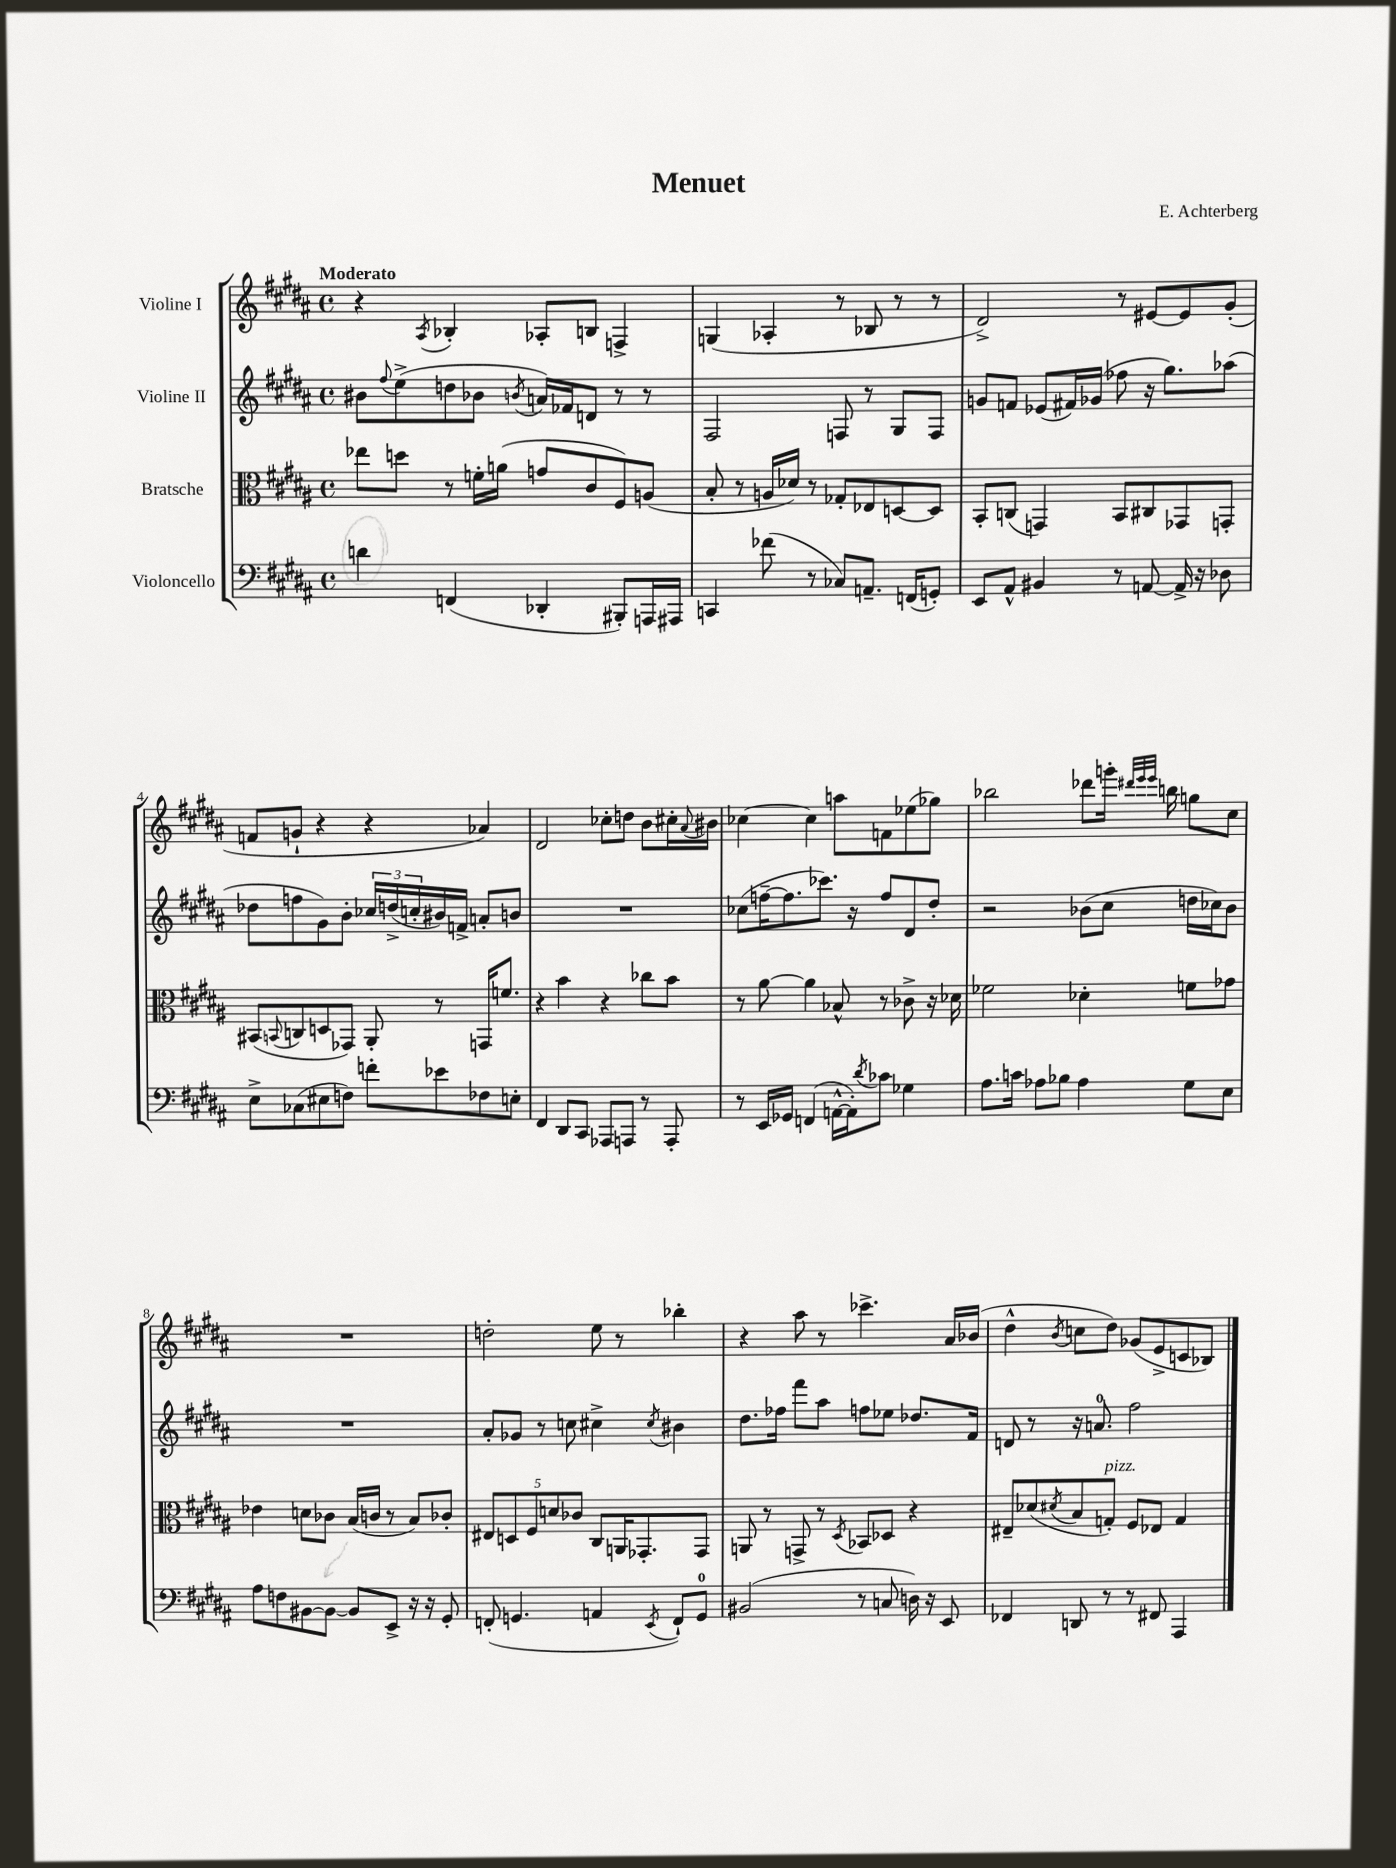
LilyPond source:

\header { title = "Menuet" composer = "E. Achterberg" }
<<
\new StaffGroup <<
\new Staff = "s0" \with { instrumentName = "Violine I" } {
    \clef treble \key b \major \defaultTimeSignature \time 4/4 \tempo "Moderato"
    r4 \acciaccatura { ais8 } bes4-. aes8-. b8 f4-> |
    g4( aes4-. r8 bes8 r8 r8 |
    dis'2->) r8 eis'8~ eis'8 gis'8-.( |
    f'8 g'8-! r4 r4 aes'4) |
    dis'2 ces''8-. d''8 b'8 cis''16-. \appoggiatura { ais'8 } bis'16 |
    ces''4~ ces''4 a''8 f'8 ees''8( ges''8) |
    bes''2 des'''8 g'''16-. \grace { dis'''32 e'''32 e'''32 } b''16 g''8 cis''8 |
    R1 |
    d''2-. e''8 r8 bes''4-. |
    r4 ais''8 r8 ces'''4.-> ais'16 bes'16( |
    dis''4-^ \acciaccatura { b'8 } c''8 dis''8) ges'8( e'8-> c'8 bes8) \bar "|." |
}
\new Staff = "s1" \with { instrumentName = "Violine II" } {
    \clef treble \key b \major \defaultTimeSignature \time 4/4
    bis'8 \appoggiatura { fis''8 } e''8->( d''8 bes'8 \acciaccatura { b'8 } a'16) fes'16 d'8 r8 r8 |
    fis2 f8 r8 gis8 f8 |
    g'8 f'8 ees'8( fis'16) ges'16( fes''8 r16 gis''8.) aes''8( |
    des''8 f''8 gis'8) b'8-. \tuplet 3/2 { ces''16 d''16->( c''16-. } bis'16) f'16-> a'8-. b'8 |
    R1 |
    ces''8( f''16~-- f''8. ces'''8.) r16 f''8 dis'8 dis''8-. |
    r2 bes'8( cis''8 d''16 ces''16) bes'8 |
    R1 |
    ais'8-. ges'8 r8 c''8 cis''4-> \acciaccatura { cis''8 } bis'4 |
    dis''8. fes''16 fis'''8 ais''8 f''8 ees''8 des''8. fis'16 |
    d'8 r8 r16 a'8.-0 fis''2 \bar "|." |
}
\new Staff = "s2" \with { instrumentName = "Bratsche" } {
    \clef alto \key b \major \defaultTimeSignature \time 4/4
    ees''8 d''8 r8 f'16-. a'16( g'8 cis'8 fis8) a8( |
    b8-. r8 a16 des'16) r8 ges8-. ees8 d8~ d8 |
    b,8-. c8( g,4) b,8 cis8 ges,8 g,8-. |
    bis,8( \appoggiatura { b,8 } c8 d8 ges,8) ais,8-. r8 g,16 f'8. |
    r4 b'4 r4 ces''8 b'8 |
    r8 ais'8~ ais'4 bes8-^ r8 ces'8-> r16 des'16 |
    fes'2 des'4-. f'8 ges'8 |
    ees'4 d'8 ces'8 b16( c'16 r8 b8) ces'8-. |
    \tuplet 5/4 { eis8 d8 fis8 d'8 ces'8 } cis8 a,16 ges,8.-. ges,8 |
    a,8 r8 g,8-> r8 \acciaccatura { dis8 } bes,8 des8 r4 |
    eis8-- des'8( \acciaccatura { dis'8 } b8 g8-.^\markup { \italic "pizz." }) fis8 ees8 g4 \bar "|." |
}
\new Staff = "s3" \with { instrumentName = "Violoncello" } {
    \clef bass \key b \major \defaultTimeSignature \time 4/4
    d'4 f,4( des,4-. bis,,8-.) a,,16 ais,,16 |
    c,4 fes'8( r8 ces8) a,8.-- f,16( g,8-.) |
    e,8 ais,8-^ bis,4 r8 a,8~ a,16-> r16 des8 |
    e8-> ces8( eis8 f8) f'8-. ees'8 fes8 e8-. |
    fis,4 dis,8 cis,8 aes,,8 a,,8 r8 a,,8-. |
    r8 e,16 ges,16 f,4( a,16~-^ a,16-.) \acciaccatura { dis'8 } ces'8 ges4 |
    ais8. c'16 aes8 bes8 aes4 gis8 e8 |
    ais8 f8 bis,8~ bis,8~ bis,8 e,8-> r16 r16 gis,8-. |
    f,8-.( g,4. a,4 \acciaccatura { e,8 } f,8-!) g,8-0 |
    bis,2( r8 c8 d16) r16 e,8 |
    fes,4 d,8 r8 r8 fis,8 ais,,4 \bar "|." |
}
>>
>>
